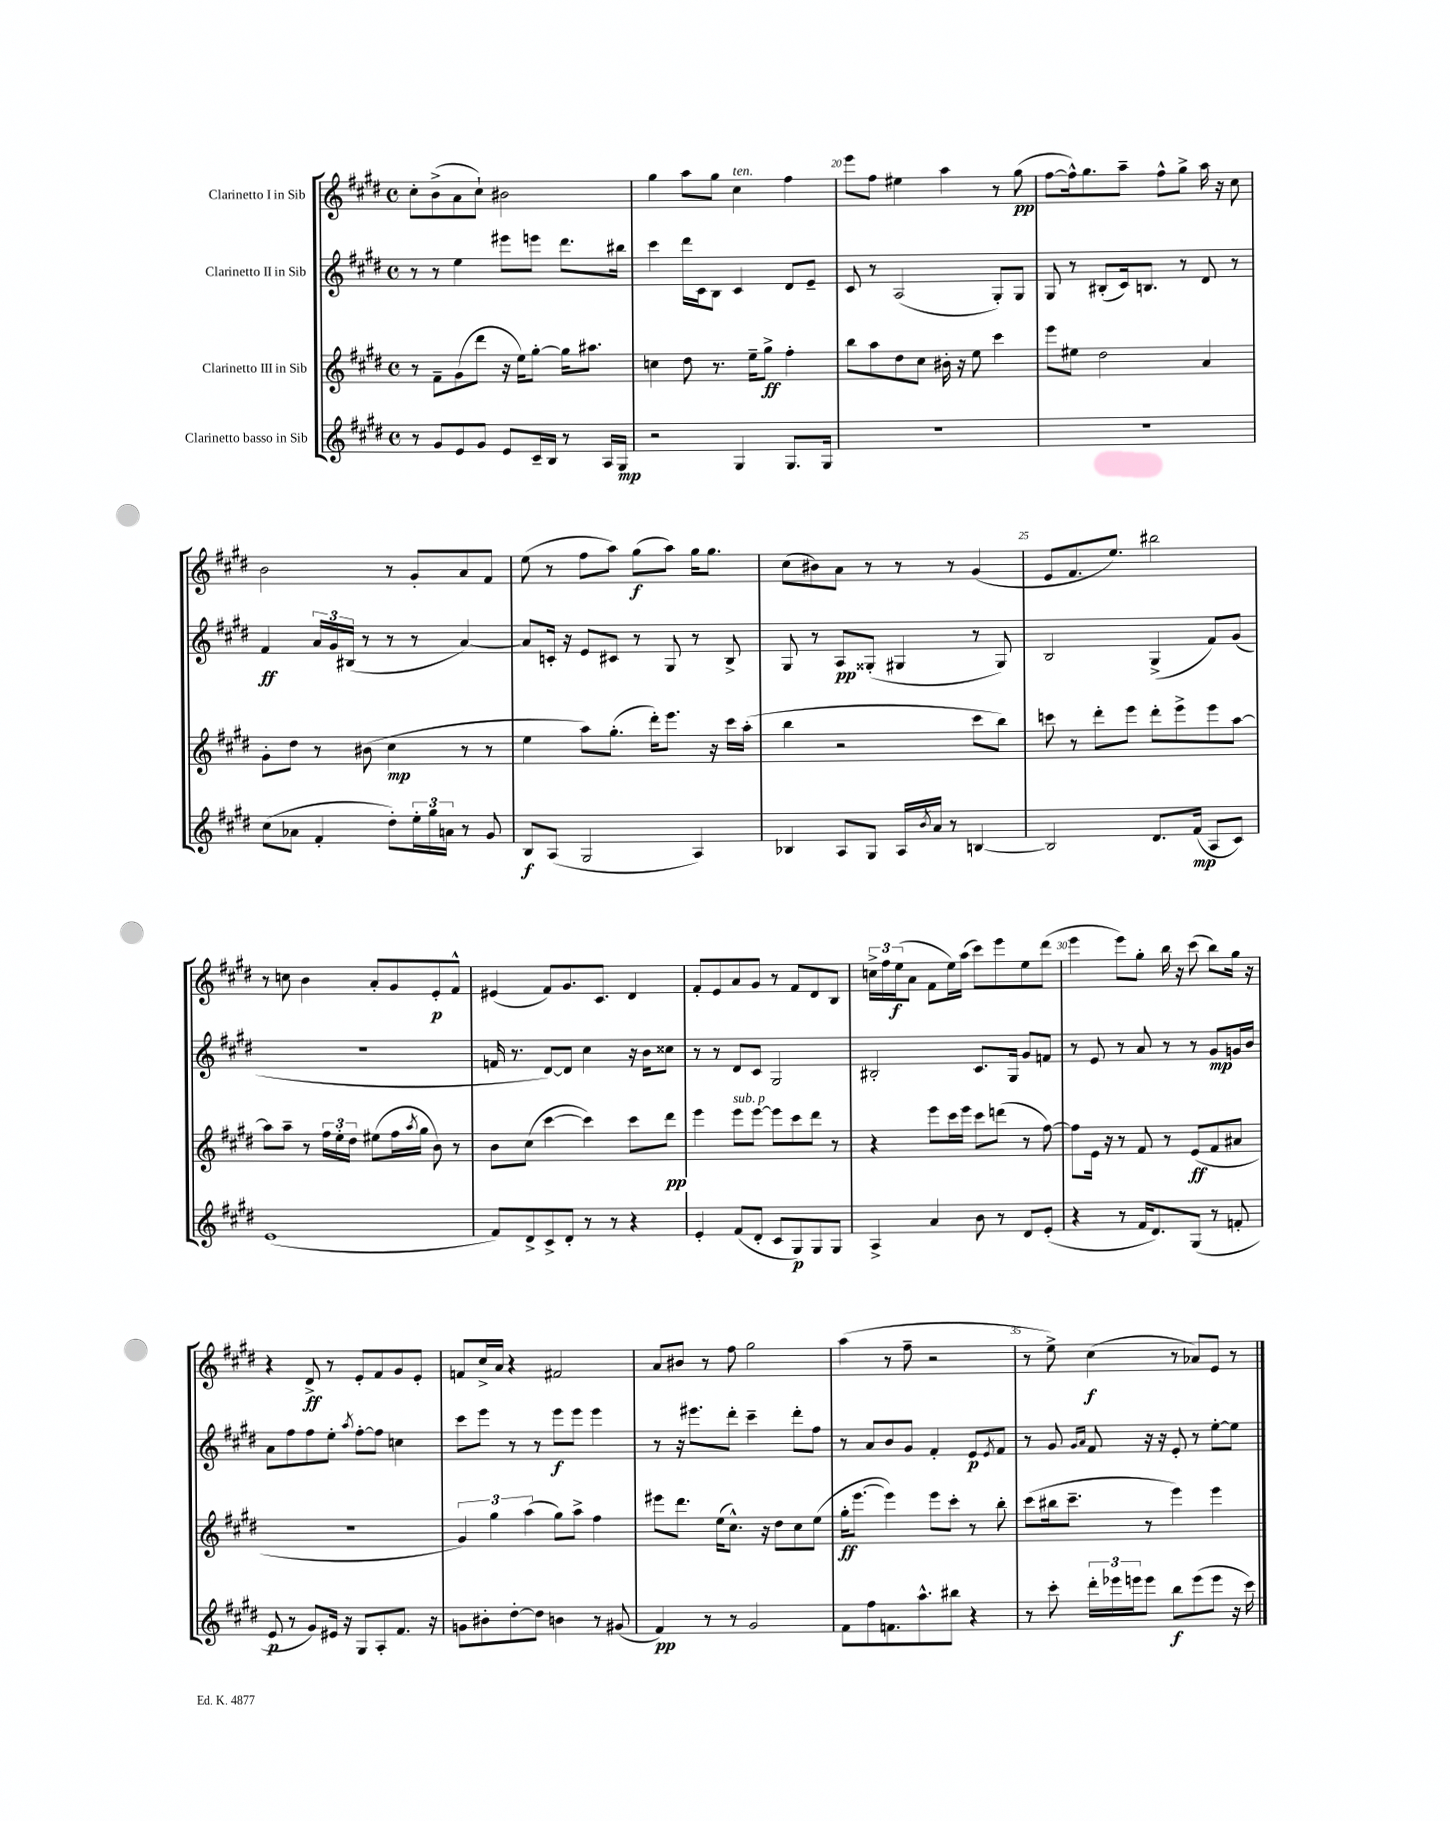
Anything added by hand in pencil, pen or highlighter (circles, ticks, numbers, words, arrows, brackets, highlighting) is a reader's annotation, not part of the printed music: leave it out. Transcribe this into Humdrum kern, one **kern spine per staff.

**kern	**kern	**kern	**kern
*staff4	*staff3	*staff2	*staff1
*clefG2	*clefG2	*clefG2	*clefG2
*k[f#c#g#d#]	*k[f#c#g#d#]	*k[f#c#g#d#]	*k[f#c#g#d#]
*M4/4	*M4/4	*M4/4	*M4/4
*met(c)	*met(c)	*met(c)	*met(c)
8r	8r	8r	8cc#'
8g#	8f#~	8r	(8b^
8e	(8g#	4ee	8a
8g#	8ddd#	.	8cc#`)
8e	16r	8eee#	2b#
.	16ee)	.	.
16c#~	[8gg#'	8eee	.
16B	.	.	.
8r	16gg#]	8.ddd#	.
.	8.aa#	.	.
16A	.	.	.
16G#	.	16bb#	.
=	=	=	=
2r	4cc	4ccc#	4gg#
.	8dd#	16ddd#	8aa
.	.	16c#	.
.	8.r	8B	8gg#
4G#	.	4c#	4cc#
.	16ee~	.	.
.	8gg#^	.	.
8.G#	4ff#'	8d#	4ff#
.	.	8e~	.
16G#	.	.	.
=	=	=	=
1r	8bb	8c#	8eee
.	8aa	8r	8ff#
.	8dd#	(2A	4ee#
.	8cc#	.	.
.	16b#'	.	4aa
.	16r	.	.
.	8ee	.	.
.	4ccc#	8G#')	8r
.	.	8G#	(8gg#
=	=	=	=
1r	8eee	8G#	[8ff#
.	8ee#	8r	16ff#^^])
.	.	.	8.gg#
.	2dd#	(8B#'	.
.	.	16c#)	8aa~
.	.	8.B	.
.	.	.	8ff#^^
.	.	8r	8gg#^
.	4a	8d#	16aa
.	.	.	16r
.	.	8r	8cc#
=	=	=	=
(8cc#	8g#'	4f#	2b
8a-	8dd#	.	.
4f#'	8r	24a	.
.	.	24g#	.
.	.	(24B#	.
.	(8b#	8r	.
8dd#')	4cc#	8r	8r
24ee'	.	8r	8g#'
24gg#	.	.	.
24a	.	.	.
8r	8r	[4a)	8a
8g#	8r	.	8f#
=	=	=	=
8B	4ee	8a]	(8ee
(8A	.	16c'	8r
.	.	16r	.
2G#	8aa)	8e	8ff#
.	(8.gg#'	8c#	8aa)
.	.	8r	(8gg#
.	16ddd#')	.	.
.	8.eee	8G#	8aa)
4A)	.	8r	16gg#
.	16r	.	8.gg#
.	16ccc#	8B^	.
.	(16aa'	.	.
=	=	=	=
4B-	4bb	8G#	(8cc#
.	.	8r	8b#)
8A	2r	8A	8a
8G#	.	(8G##'	8r
16A	.	4G#	8r
8qb	.	.	.
16a	.	.	.
8r	.	.	8r
[4B	8ccc#	8r	(4g#
.	8bb)	8G#)	.
=	=	=	=
2B]	8ccc	2B	8e
.	8r	.	8.f#
.	8ddd#'	.	.
.	.	.	8.ee)
.	8eee	.	.
8.d#	8ddd#'	(4G#^	2bb#
.	8eee^	.	.
(16f#	.	.	.
8A	8eee	8f#)	.
8c#)	[8aa	(8g#	.
=	=	=	=
(1e	8aa]	1r	8r
.	8aa~	.	8cc
.	8r	.	4b
.	24ff#	.	.
.	24ee'	.	.
.	24dd#	.	.
.	(8ee#	.	8a'
.	16ff#	.	8g#
.	8qaa	.	.
.	16gg#	.	.
.	8b)	.	8e'
.	8r	.	8f#^^
=	=	=	=
8f#)	8b	16f	(4e#
.	.	8.r	.
8d#^	(8cc#	.	.
8c#^	[4ccc#	[8d#)	8f#)
8d#'	.	8d#]	8.g#
8r	4ccc#])	4cc#	.
.	.	.	8.c#
8r	.	.	.
4r	8ccc#	16r	4d#
.	.	16b	.
.	8ddd#	8cc##	.
=	=	=	=
4e'	4eee	8r	8f#'
.	.	8r	8e
(8f#	8eee	8d#	8a
8d#'	[8eee	8c#	8g#
8c#	8eee]	2G#	8r
8G#)	8ccc#	.	8f#
8G#	8ddd#	.	8d#
8G#	8r	.	8B
=	=	=	=
4A^	4r	2B#'	24cc^
.	.	.	24ff#
.	.	.	(24ee
.	.	.	8a
4a	8eee	.	8f#
.	16ccc#	.	16ee)
.	16eee	.	(16aa
8b	8ccc#	8.c#	8ccc#)
8r	(8ddd	.	8eee
.	.	16G#	.
8d#	8r	8g#	8ee
(8e'	[8ff#)	8f	(8ddd#
=	=	=	=
4r	8ff#]	8r	4eee
.	16e	8e	.
.	16r	.	.
8r	8r	8r	8eee)
16f#	8f#	8a	8gg#'
8.d#)	.	.	.
.	8r	8r	16bb
.	.	.	16r
(8G#	(8e	8r	(8ccc#
8r	8f#	8g#	8bb)
8f'	8a#	16g	16gg#
.	.	16b	16r
=	=	=	=
8e	1r	8a	4r
8r	.	8ff#	.
8g#)	.	8ff#	8d#^
16e#	.	8ee'	8r
16r	.	.	.
.	.	8qaa	.
8G#	.	[8ff#'	8e'
8A'	.	8ff#]	8f#
8.f#	.	4cc	8g#
.	.	.	8e'
16r	.	.	.
=	=	=	=
8g	6g#)	8ccc#	8f
8b#'	.	8eee	16cc#^
.	6gg#	.	.
.	.	.	16a
[8dd#'	.	8r	4r
.	(6aa	.	.
8dd#]	.	8r	.
4b	8gg#)	8eee	2f#
.	8aa^	8eee	.
8r	4ff#	4eee	.
(8g#	.	.	.
=	=	=	=
4f#)	8eee#	8r	8a
.	8.ddd#	16r	8b#
.	.	8.eee#	.
8r	.	.	8r
.	(16ee	.	.
8r	8.cc#^^)	8ddd#'	8ff#
2g#	.	4ccc#~	2gg#
.	16r	.	.
.	8dd#	.	.
.	8cc#	8ddd#'	.
.	(8ee	8ff#	.
=	=	=	=
8f#	16gg#'	8r	(4aa
.	[8.eee	.	.
8ff#	.	8a	.
8.f	4eee])	8b	8r
.	.	8g#	8ff#~
8.aa^^	.	.	.
.	8eee	4f#'	2r
8bb#	8ccc#'	.	.
4r	8r	8e	.
.	.	8qe	.
.	8bb'	8f#	.
=	=	=	=
8r	(8ccc#	8r	8r
8ccc#'	16bb#	8g#	8ee^)
.	8.ccc#~	.	.
.	.	16qqg#	.
.	.	16qqa	.
24ddd#'	.	8f#	(4cc#
24eee-	.	.	.
24eee	.	.	.
8eee	8r	16r	.
.	.	16r	.
8bb	4eee)	8e'	8r
(8eee	.	8r	8a-)
8eee	4eee	[8ee'	8e
16r	.	8ee]	8r
16ccc#)	.	.	.
==	==	==	==
*-	*-	*-	*-
